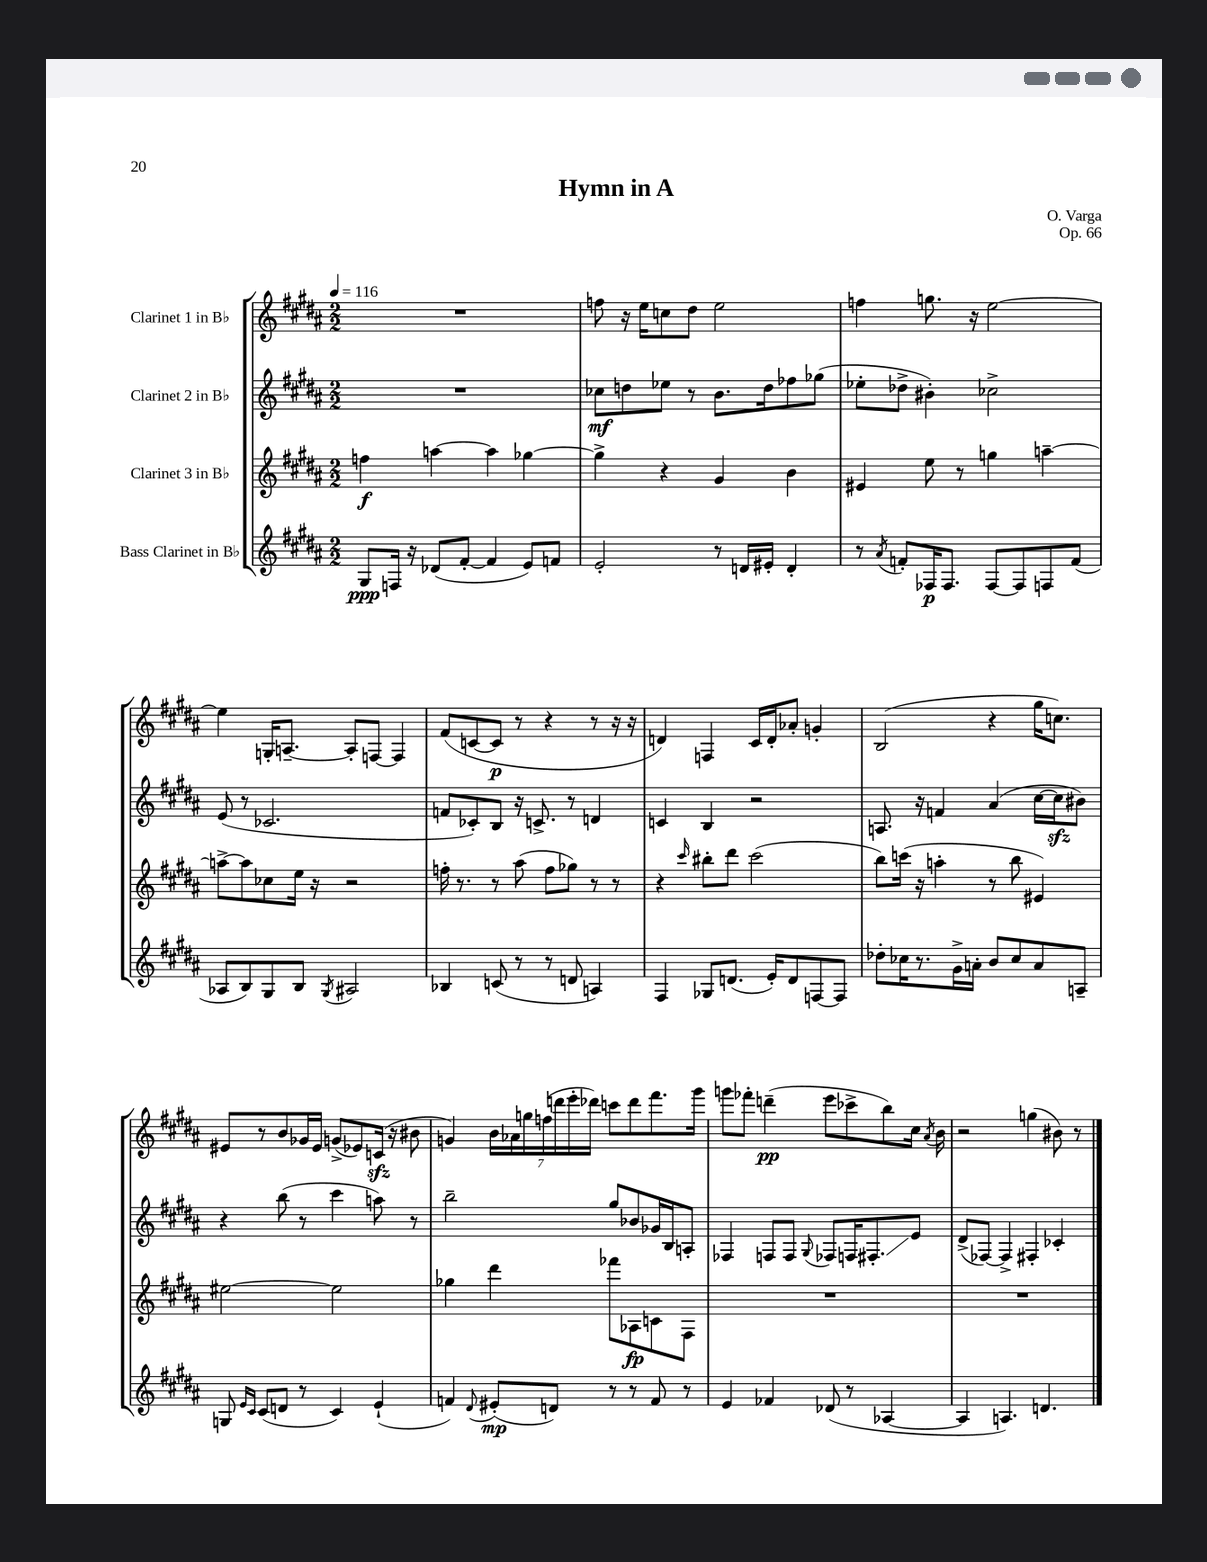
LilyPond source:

\header { title = "Hymn in A" composer = "O. Varga" opus = "Op. 66" }
<<
\new StaffGroup <<
\new Staff = "s0" \with { instrumentName = "Clarinet 1 in Bb" } {
    \clef treble \key b \major \numericTimeSignature \time 2/2 \tempo 4 = 116
    \autoBeamOff R1 |
    f''8 r16 e''16[ c''8 dis''8] e''2 |
    f''4 g''8. r16 e''2~ |
    e''4 g16[-. a8.]~-- a8[-. f8]~ f4 |
    fis'8[( c'8~ c'8]\p r8 r4 r8 r16 r16 |
    d'4) f4 cis'16[ d'16-. aes'8]-. g'4-. |
    b2( r4 gis''16[ c''8.]) |
    eis'8[ r8 b'8 ges'16 eis'16] g'8[->( ees'8) c'16]\sfz( r16 bis'8 |
    g'4) \tuplet 7/4 { b'16[ aes'16 g''16 f''16( d'''16 e'''16-. des'''16]) } c'''8[ des'''8 fis'''8. gis'''16] |
    g'''8[ fes'''8]-. d'''4--\pp( e'''8[ ces'''8-> b''8) cis''16] \acciaccatura { ais'8 } b'16 |
    r2 g''4( bis'8) r8 \bar "|." |
}
\new Staff = "s1" \with { instrumentName = "Clarinet 2 in Bb" } {
    \clef treble \key b \major \numericTimeSignature \time 2/2
    \autoBeamOff R1 |
    ces''8[\mf d''8 ees''8] r8 b'8.[ d''16 fes''8 ges''8]( |
    ees''8[-. des''8]-> bis'4-.) ces''2-> |
    e'8( r8 ces'2. |
    f'8[ ces'8-.) b8] r16 c'8.-> r8 d'4 |
    c'4 b4 r2 |
    a8. r16 f'4 ais'4( cis''16[~ cis''16\sfz bis'8]) |
    r4 b''8( r8 cis'''4 a''8) r8 |
    b''2-- gis''8[ bes'8 ges'16 b16 a8]-. |
    fes4 f8[ f8] \appoggiatura { gis8 } fes8[ f16 fis8.-.\glissando e'8] |
    dis'8[->( fes8]~) fes4-> fis4-. ces'4-. \bar "|." |
}
\new Staff = "s2" \with { instrumentName = "Clarinet 3 in Bb" } {
    \clef treble \key b \major \numericTimeSignature \time 2/2
    \autoBeamOff f''4\f a''4~ a''4 ges''4~ |
    ges''4-> r4 gis'4 b'4 |
    eis'4 e''8 r8 g''4 a''4~-- |
    a''8[~-> a''8 ces''8 e''16] r16 r2 |
    f''16-. r8. r8 ais''8( f''8[ ges''8]) r8 r8 |
    r4 \grace { cis'''16 } bis''8[-. dis'''8] cis'''2( |
    b''8[) c'''16]( r16 a''4-. r8 b''8 eis'4) |
    eis''2~ eis''2 |
    ges''4 dis'''4 fes'''8[ aes8\fp c'8 fis8] |
    R1 |
    R1 \bar "|." |
}
\new Staff = "s3" \with { instrumentName = "Bass Clarinet in Bb" } {
    \clef treble \key b \major \numericTimeSignature \time 2/2
    \autoBeamOff gis8[\ppp f16] r16 des'8[( fis'8]~-. fis'4 e'8[) f'8] |
    e'2-. r8 d'16[ eis'16]-. d'4-. |
    r8 \acciaccatura { ais'8 } f'8[-. fes16\p fes8.] fes8[~ fes8 f8 f'8]( |
    aes8[ b8) gis8 b8] \acciaccatura { gis8 } ais2 |
    bes4 c'8( r8 r8 d'8 a4) |
    fis4 ges8[ d'8.]( e'16[-.) d'8 f8~ f8] |
    des''8[-. ces''16 r8. gis'16-> a'16]-. b'8[ ces''8 a'8 a8]-- |
    g8 \grace { e'16[ cis'16] } cis'8[( d'8] r8 cis'4) e'4-!( |
    f'4) \appoggiatura { dis'8 } eis'8[-.\mp( d'8]) r8 r8 f'8 r8 |
    e'4 fes'4 des'8( r8 aes4~ |
    aes4 a4.) d'4. \bar "|." |
}
>>
>>
\layout { \context { \Score \remove "Bar_number_engraver" } }
